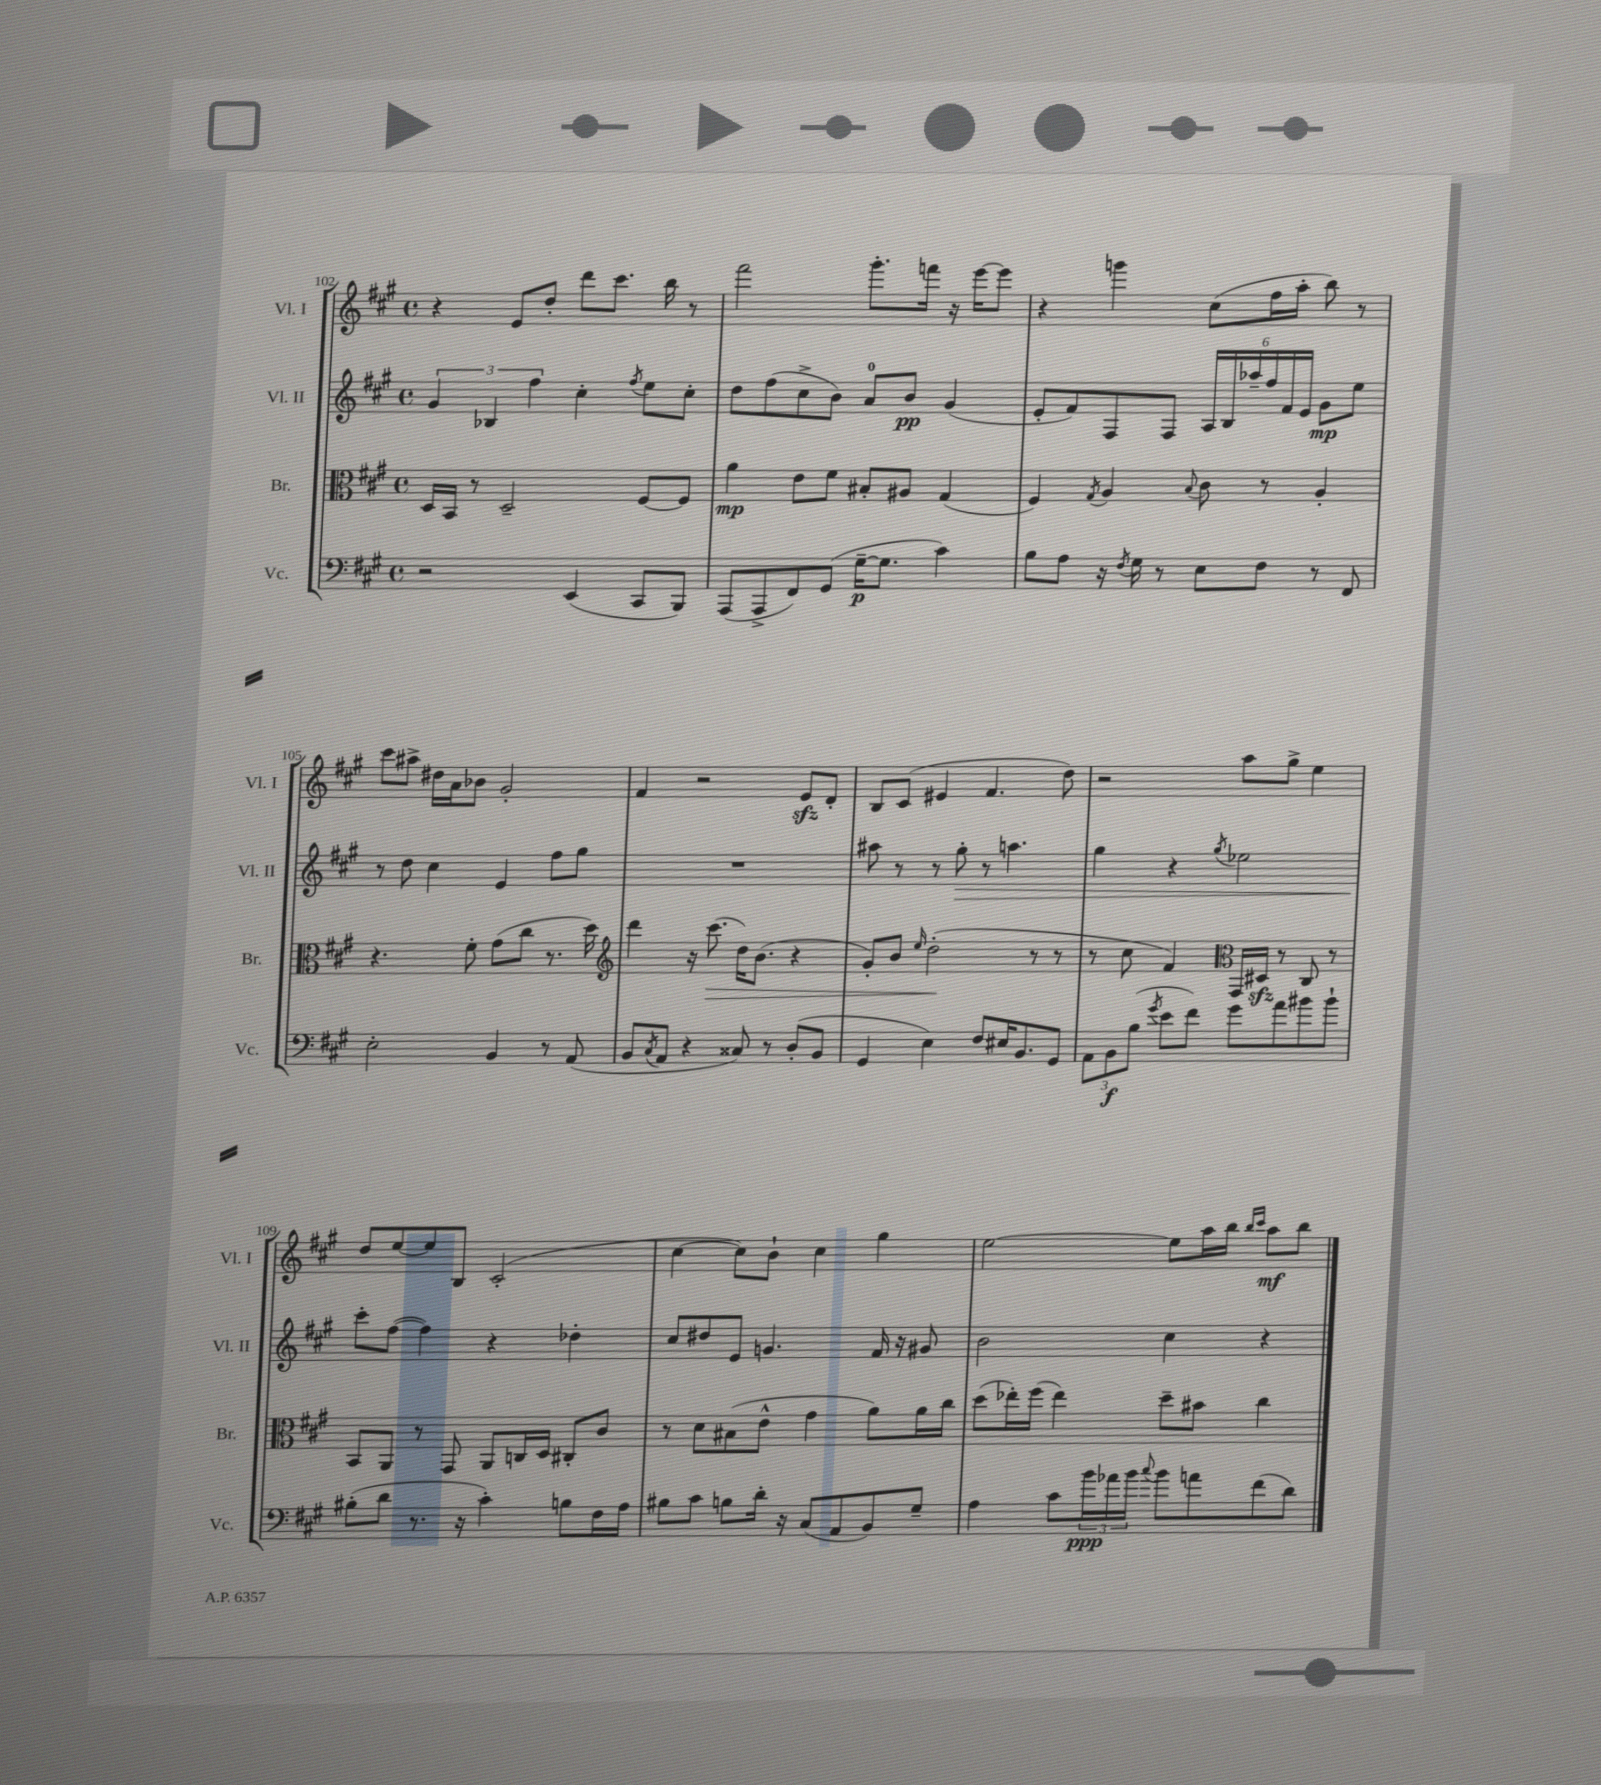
<<
\new StaffGroup <<
\new Staff = "s0" \with { instrumentName = "Vl. I" shortInstrumentName = "Vl. I" } {
    \clef treble \key a \major \defaultTimeSignature \time 4/4
    r4 e'8 d''8-. d'''8 cis'''8. b''16 r8 |
    fis'''2 gis'''8.-. f'''16 r16 e'''16~ e'''8 |
    r4 g'''4 cis''8( fis''16 a''16-. b''8) r8 |
    cis'''8 ais''8-> dis''16 a'16 bes'8 gis'2-. |
    fis'4 r2 e'8\sfz d'8-. |
    b8 cis'8( eis'4 fis'4. d''8) |
    r2 a''8 gis''8-> e''4 |
    d''8 e''8~ e''8 b8 cis'2-.( |
    cis''4~ cis''8) b'8-! cis''4 gis''4 |
    e''2~ e''8 a''16 b''16 \grace { b''16 cis'''16 } a''8\mf b''8 \bar "|." |
}
\new Staff = "s1" \with { instrumentName = "Vl. II" shortInstrumentName = "Vl. II" } {
    \clef treble \key a \major \defaultTimeSignature \time 4/4
    \tuplet 3/2 { gis'4 bes4 fis''4 } cis''4-. \acciaccatura { fis''8 } e''8 cis''8-. |
    d''8 fis''8( cis''8-> b'8) a'8-0 b'8\pp gis'4( |
    e'8-. fis'8) fis8 fis8 \tuplet 6/4 { a16 b16 aes''16-- fis''16 fis'16 e'16 } gis'8\mp e''8 |
    r8 d''8 cis''4 e'4 fis''8 gis''8 |
    R1 |
    ais''8 r8 r8 gis''8-.\> r8 a''4. |
    gis''4 r4 \acciaccatura { gis''8 } ees''2 |
    cis'''8-.\! fis''8~( fis''4) r4 des''4-. |
    cis''8 dis''8 e'8 g'4. fis'16 r16 gis'8 |
    b'2 cis''4 r4 \bar "|." |
}
\new Staff = "s2" \with { instrumentName = "Br." shortInstrumentName = "Br." } {
    \clef alto \key a \major \defaultTimeSignature \time 4/4
    d16 b,16 r8 d2-- fis8~ fis8 |
    a'4\mp e'8 fis'8 bis8-. ais8 gis4( |
    fis4) \acciaccatura { gis8 } a4 \appoggiatura { b8 } cis'8 r8 a4-. |
    r4. fis'8-. gis'8( cis''8 r8. d''16) |
    \clef treble d'''4 r16 cis'''8.\>( d''16) b'8.( r4 |
    gis'8-.) b'8 \grace { e''16 } d''2-.\!( r8 r8 |
    r8 cis''8 fis'4) \clef alto gis,16 dis16\sfz r8 cis8 r8 |
    b,8 a,8 r8 gis,8 a,8 c16 d16 cis8-. cis'8 |
    r8 d'8 bis8( e'8-^ gis'4 a'8) a'16 cis''16 |
    d''8( ees''16-.) fis''16( ees''4) d''8-- bis'8 cis''4 \bar "|." |
}
\new Staff = "s3" \with { instrumentName = "Vc." shortInstrumentName = "Vc." } {
    \clef bass \key a \major \defaultTimeSignature \time 4/4
    r2 e,4( cis,8 b,,8) |
    a,,8( a,,8-> fis,8) gis,8( gis16~--\p gis8. cis'4) |
    b8 a8 r16 \acciaccatura { fis8 } gis16 r8 e8 fis8 r8 fis,8 |
    e2-. b,4 r8 a,8( |
    b,8 \acciaccatura { cis8 } a,8 r4 cisis8) r8 d8-.( b,8 |
    gis,4 e4) fis8 eis16 b,8. gis,8 |
    \tuplet 3/2 { a,8 b,8\f b8( } \acciaccatura { gis'8 } e'8 fis'8) gis'8 a'8 bis'8 bis'8-! |
    bis8-.( d'8 r8. r16 cis'4-.) b8 fis16 a16 |
    bis8 cis'8 b8 d'16-. r16 cis8( a,8 b,8) gis8-- |
    a4 cis'8 \tuplet 3/2 { b'16\ppp aes'16 b'16 } \appoggiatura { cis''8 } b'8 a'8 fis'8( d'8) \bar "|." |
}
>>
>>
\layout { \context { \Score currentBarNumber = #102 } }
